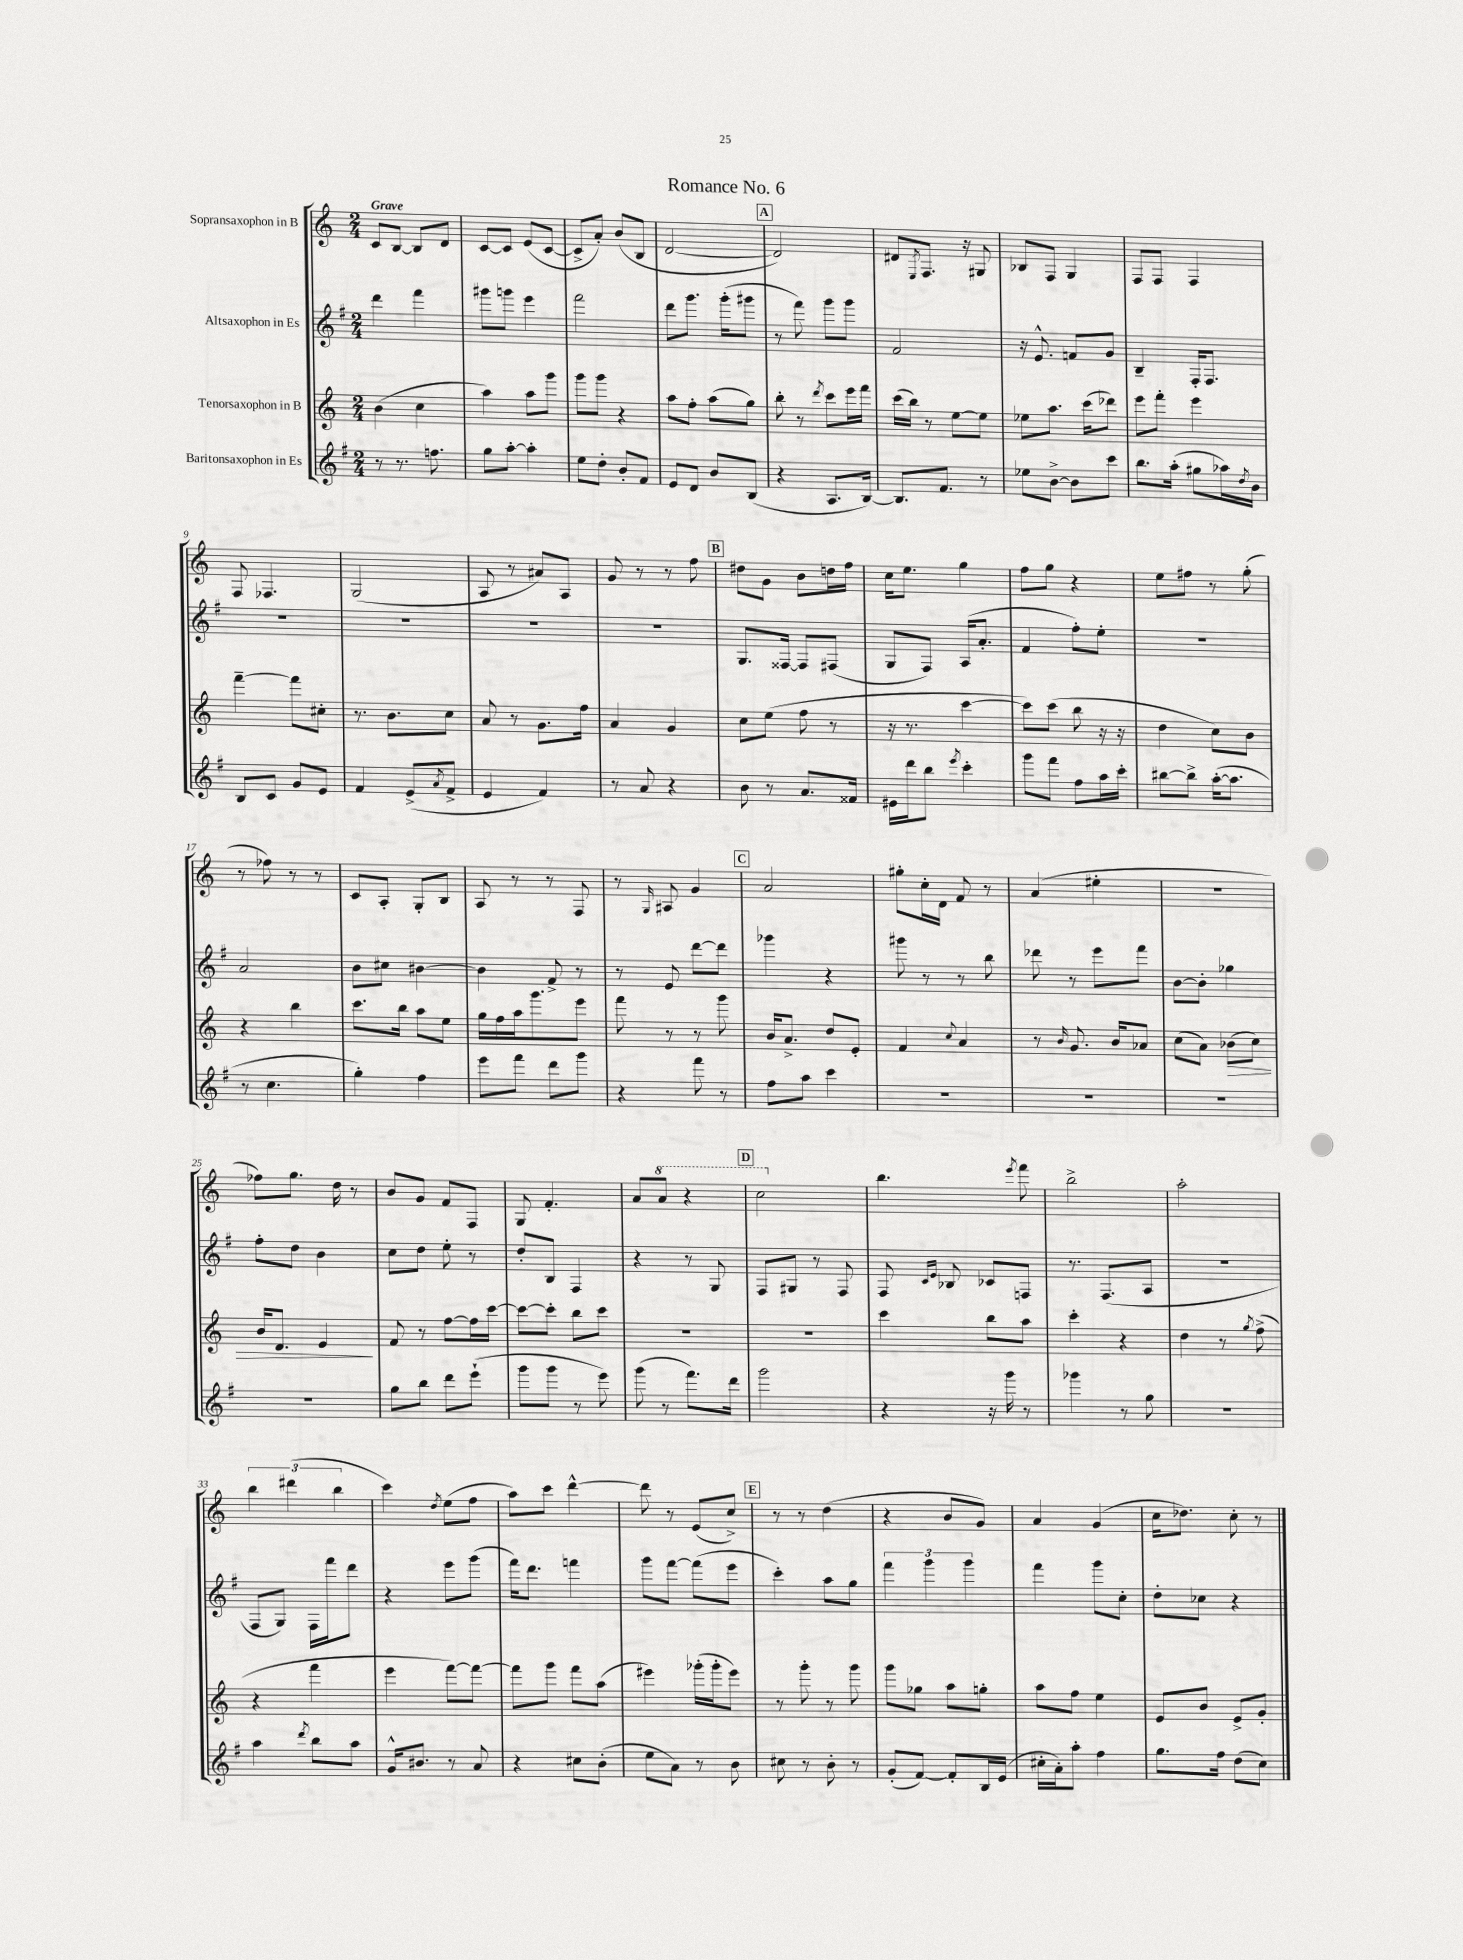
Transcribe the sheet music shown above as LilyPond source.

\header { title = "Romance No. 6" }
<<
\new StaffGroup <<
\new Staff = "s0" \with { instrumentName = "Sopransaxophon in B" } {
    \clef treble \key c \major \numericTimeSignature \time 2/4 \tempo "Grave"
    c'8 b8~ b8 d'8 |
    c'8~ c'8 e'8( c'8~ |
    c'8-> a'8-.) b'8( b8 |
    d'2~ |
    \mark \markup { \box "A" } d'2) |
    dis'8 \acciaccatura { e8 } f8. r16 gis8 |
    bes8 f8 g4 |
    f8 f8 f4 |
    f8 fes4. |
    g2( |
    a8 r8 ais'8) a8 |
    g'8 r8 r8 f''8 |
    \mark \markup { \box "B" } dis''8 g'8 b'8 d''16 f''16 |
    c''16 e''8. g''4 |
    f''8 g''8 r4 |
    e''8 fis''8 r8 g''8-.( |
    r8 fes''8) r8 r8 |
    c'8 a8-. g8-. b8 |
    a8 r8 r8 f8 |
    r8 \grace { g16 } ais8 g'4 |
    \mark \markup { \box "C" } a'2 |
    gis''8-. c''16-. d'16 f'8 r8 |
    a'4( eis''4-. |
    R2 |
    fes''8) g''8. d''16 r8 |
    b'8 g'8 f'8 f8 |
    g8 f'4.-. |
    a'8 \ottava #1 a''8 r4 |
    \mark \markup { \box "D" } c'''2 \ottava #0 |
    b''4. \acciaccatura { e'''8 } f'''8 |
    b''2-> |
    a''2-. |
    \tuplet 3/2 { b''4 dis'''4( b''4 } |
    c'''4) \acciaccatura { d''8 } e''8( f''8 |
    a''8) c'''8 d'''4~-^ |
    d'''8 r8 e'8( c''8->) |
    \mark \markup { \box "E" } r8 r8 d''4( |
    r4 b'8 g'8) |
    a'4 g'4( |
    c''16 des''8.) c''8-. r8 \bar "|." |
}
\new Staff = "s1" \with { instrumentName = "Altsaxophon in Es" } {
    \clef treble \key g \major \numericTimeSignature \time 2/4
    d'''4 fis'''4 |
    gis'''8 g'''8 e'''4 |
    fis'''2 |
    d'''8 g'''8. g'''16-.( gis'''8 |
    \mark \markup { \box "A" } r8 fis'''8) g'''8 g'''8 |
    fis'2 |
    r16 e'8.-^ f'8 g'8 |
    b4-- fis16-. fis8. |
    R2 |
    R2 |
    R2 |
    R2 |
    \mark \markup { \box "B" } g8. fisis16~ fisis8 fis8( |
    g8 fis8) a16( a'8.-. |
    fis'4 fis''8-.) e''8-. |
    r2 |
    a'2 |
    b'8 cis''8 bis'4~ |
    bis'4 fis'8-> r8 |
    r8 e'8 d'''8~ d'''8 |
    \mark \markup { \box "C" } ges'''4 r4 |
    gis'''8 r8 r8 b''8 |
    des'''8 r8 e'''8 fis'''8 |
    b'8~ b'8-. ges''4 |
    fis''8-. d''8 b'4 |
    c''8 d''8 e''8-. r8 |
    d''8-. b8 fis4 |
    r4 r8 g8 |
    \mark \markup { \box "D" } fis8 gis8 r8 fis8 |
    fis8 \grace { c'16 e'16 } bes8 ces'8 f8 |
    r8. fis8.( a8 |
    r2 |
    fis8 g8) fis16 fis'''16 d'''8 |
    r4 e'''8 g'''8( |
    fis'''16) d'''8. f'''4 |
    g'''8 fis'''8~ fis'''8( e'''8 |
    \mark \markup { \box "E" } c'''4-.) a''8 g''8 |
    \tuplet 3/2 { fis'''4 g'''4 g'''4 } |
    fis'''4 g'''8 c''8-. |
    d''8-. ces''8 r4 \bar "|." |
}
\new Staff = "s2" \with { instrumentName = "Tenorsaxophon in B" } {
    \clef treble \key c \major \numericTimeSignature \time 2/4
    b'4( c''4 |
    a''4) a''8 g'''8 |
    g'''8 g'''8 r4 |
    a''8 f''8-. a''8( g''8) |
    \mark \markup { \box "A" } b''8-. r8 \acciaccatura { d'''8 } c'''8 e'''16 f'''16 |
    c'''16( b''16) r8 e''8~ e''8 |
    ees''8 a''8. c'''16( des'''8) |
    e'''8 f'''8-. e'''4 |
    f'''4~-- f'''8 cis''8-. |
    r8. b'8. c''8 |
    a'8 r8 g'8. f''16 |
    a'4 g'4 |
    \mark \markup { \box "B" } c''8 e''8( f''8 r8 |
    r16 r8. c'''4~ |
    c'''8) c'''8( b''8 r16 r16 |
    d''4 c''8) b'8 |
    r4 b''4 |
    c'''8. b''16 a''8 e''8 |
    g''16 f''16 a''16 g'''8. e'''8 |
    f'''8 r8 r8 g'''8 |
    \mark \markup { \box "C" } b'16 a'8.-> d''8 e'8-. |
    f'4 \appoggiatura { c''8 } a'4 |
    r8 \grace { b'16 } g'8. b'16 aes'8 |
    c''8( a'8) bes'8\>( c''8) |
    b'16 d'8. e'4\! |
    f'8 r8 f''8~ f''16 c'''16~ |
    c'''8~ c'''8-. b''8 c'''8 |
    R2 |
    \mark \markup { \box "D" } R2 |
    c'''4 b''8 a''8 |
    c'''4-. r4 |
    d''4 r8 \acciaccatura { g''8 } f''8->( |
    r4 f'''4 |
    e'''4 f'''8~) f'''8~ |
    f'''8 g'''8 f'''8 a''8( |
    eis'''4) ges'''16-.( ges'''16-. eis'''8) |
    \mark \markup { \box "E" } r8 g'''8-. r8 g'''8 |
    g'''8 ges''8 a''8 g''8-. |
    a''8 f''8 e''4 |
    e'8 b'8 e'8-> g'8-. \bar "|." |
}
\new Staff = "s3" \with { instrumentName = "Baritonsaxophon in Es" } {
    \clef treble \key g \major \numericTimeSignature \time 2/4
    r8 r8. f''8. |
    g''8 a''8~-. a''4-. |
    e''8 d''8-. b'8-. fis'8 |
    e'8 d'8 b'8 b8( |
    \mark \markup { \box "A" } r4 a8. b16~) |
    b8. fis'8. r8 |
    ees''8 b'8~-> b'8 c'''8 |
    b''8. a''16-.( gis''8 aes''16) \acciaccatura { d''8 } b'16 |
    b8 c'8 g'8 e'8 |
    fis'4 e'8->( \acciaccatura { a'8 } fis'8-> |
    e'4 fis'4) |
    r8 a'8 r4 |
    \mark \markup { \box "B" } b'8 r8 a'8. fisis'16 |
    eis'16 d'''16 b''8 \acciaccatura { e'''8 } c'''4-. |
    g'''8 fis'''8 fis''8 a''16 c'''16-. |
    bis''8~ bis''8-> a''16~-.( a''8. |
    r8 c''4. |
    g''4-.) fis''4 |
    e'''8 fis'''8 d'''8 g'''8 |
    r4 fis'''8 r8 |
    \mark \markup { \box "C" } fis''8 a''8 c'''4 |
    R2 |
    R2 |
    R2 |
    R2 |
    g''8 b''8 d'''8 e'''8-!( |
    g'''8 g'''8 r8 e'''8) |
    g'''8( r8 fis'''8.) d'''16 |
    \mark \markup { \box "D" } g'''2 |
    r4 r16 g'''16 r8 |
    ges'''4 r8 g''8 |
    R2 |
    a''4 \acciaccatura { d'''8 } b''8 a''8 |
    g'16-^ bis'8. r8 a'8 |
    r4 cis''8 b'8-.( |
    e''8 a'8) r8 b'8 |
    \mark \markup { \box "E" } cis''8 r8 b'8-. r8 |
    g'8-.( fis'8~) fis'8-. b16 e'16( |
    cis''16-. a'16-.) a''8-. fis''4 |
    g''8. fis''16 d''8( c''8) \bar "|." |
}
>>
>>
